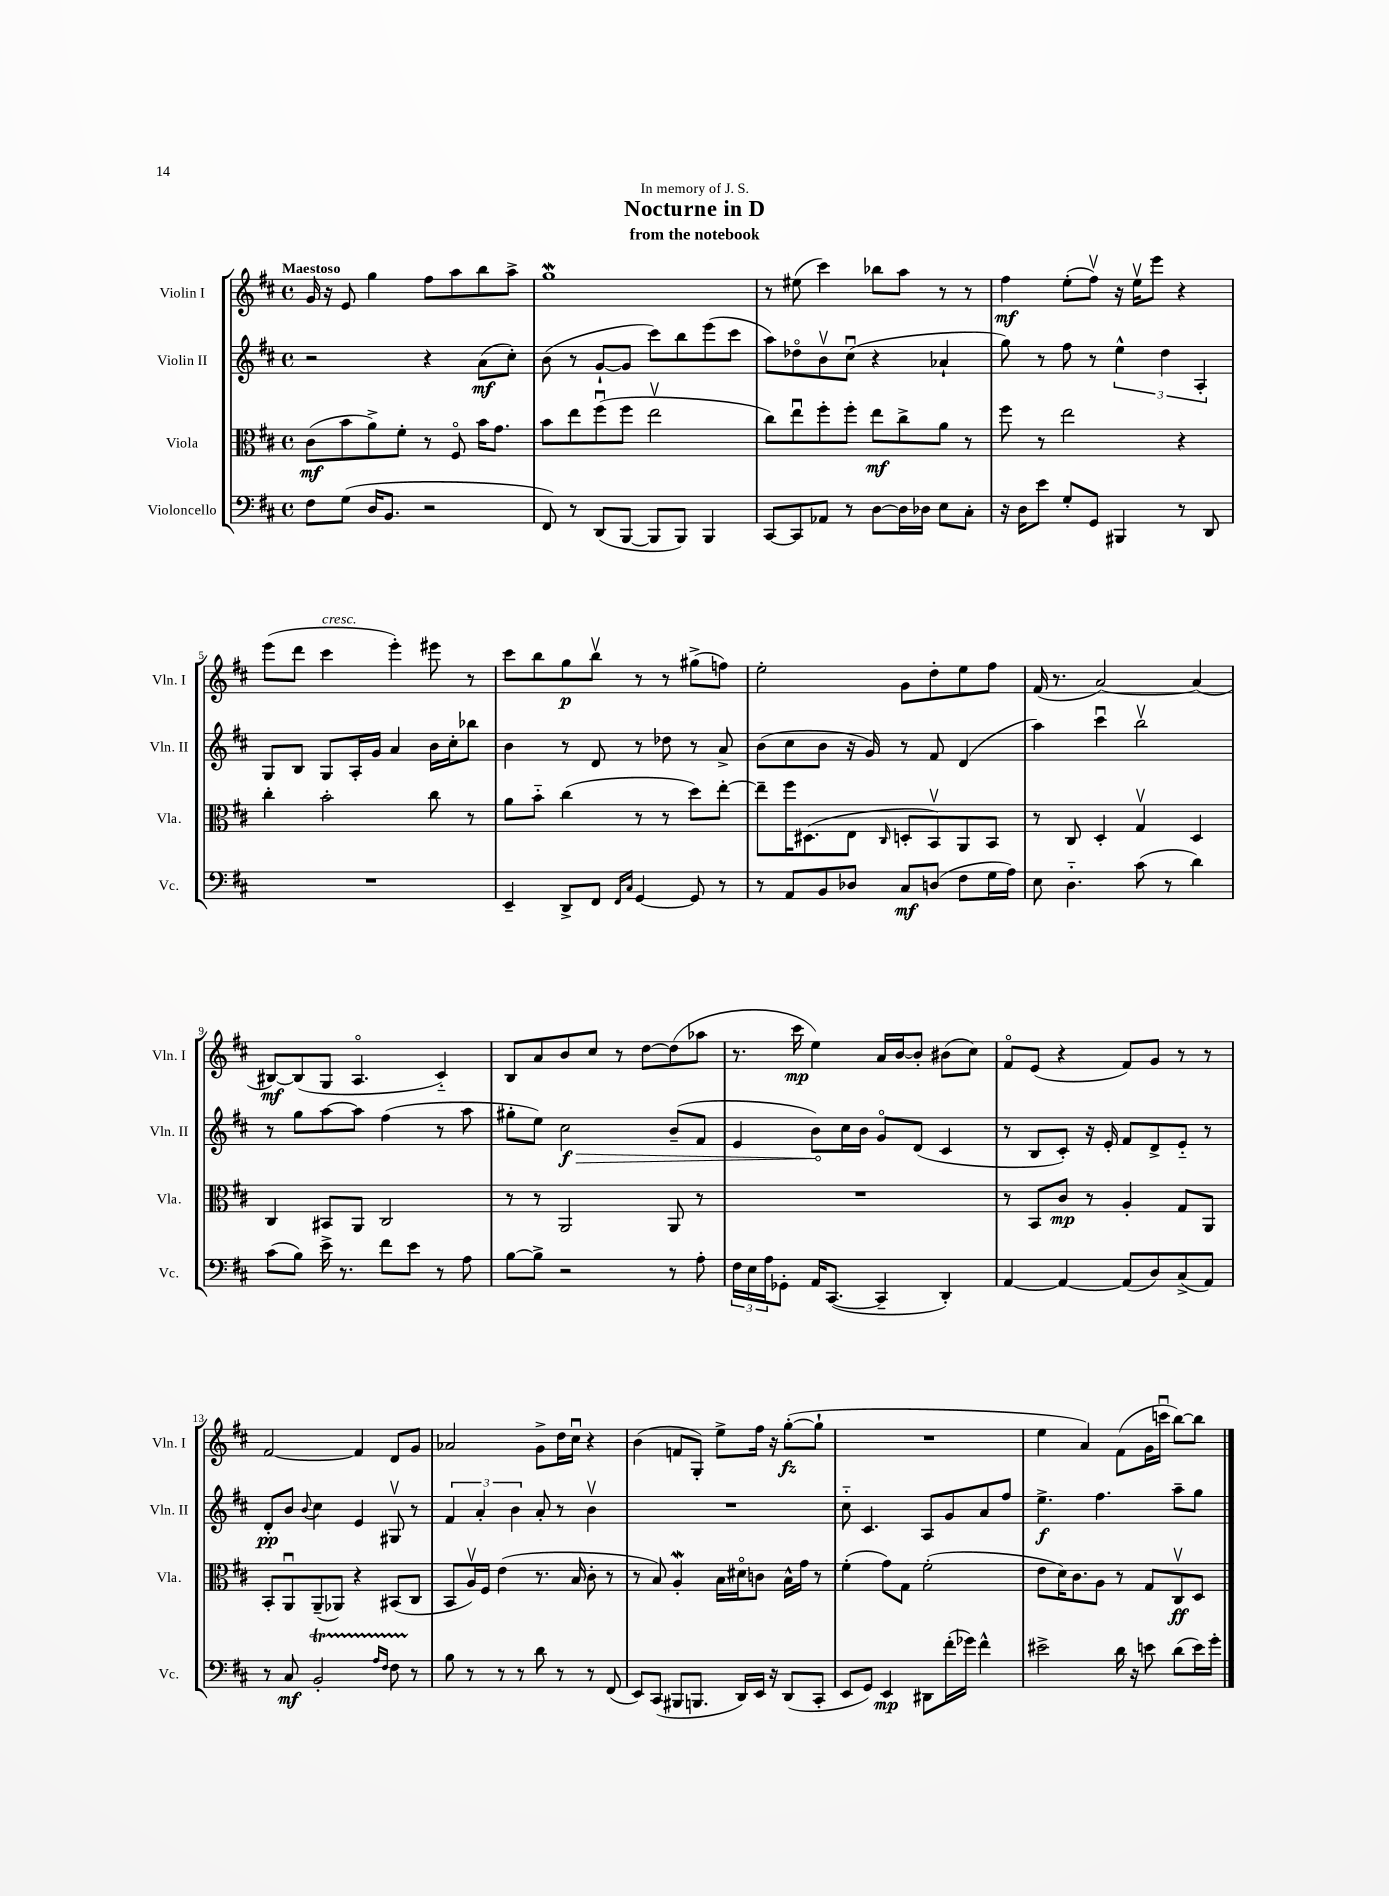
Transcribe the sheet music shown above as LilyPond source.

\header { title = "Nocturne in D" subtitle = "from the notebook" dedication = "In memory of J. S." }
<<
\new StaffGroup <<
\new Staff = "s0" \with { instrumentName = "Violin I" shortInstrumentName = "Vln. I" } {
    \clef treble \key d \major \defaultTimeSignature \time 4/4 \tempo "Maestoso"
    g'16 r16 e'8 g''4 fis''8 a''8 b''8 a''8-> |
    g''1\mordent |
    r8 eis''8( cis'''4) bes''8 a''8 r8 r8 |
    fis''4\mf e''8-.( fis''8\upbow) r16 e''16\upbow e'''8 r4 |
    e'''8( d'''8 cis'''4^\markup { \italic "cresc." } e'''4-.) eis'''8 r8 |
    cis'''8 b''8 g''8\p b''8\upbow r8 r8 gis''8->( f''8) |
    e''2-. g'8 d''8-. e''8 fis''8 |
    fis'16( r8. a'2~) a'4( |
    bis8~\mf) bis8( g8 a4.\flageolet cis'4-_) |
    b8 a'8 b'8 cis''8 r8 d''8~ d''8( aes''8 |
    r8. cis'''16\mp e''4) a'16 b'16~ b'8-. bis'8( cis''8) |
    fis'8\flageolet e'8( r4 fis'8) g'8 r8 r8 |
    fis'2~ fis'4 d'8 g'8 |
    aes'2 g'8-> d''16 cis''16\downbow r4 |
    b'4( f'8 g8-.) e''8-> fis''16 r16 g''8~-.\fz( g''8-! |
    R1 |
    e''4 a'4) fis'8( g'16 c'''16\downbow b''8~) b''8 \bar "|." |
}
\new Staff = "s1" \with { instrumentName = "Violin II" shortInstrumentName = "Vln. II" } {
    \clef treble \key d \major \defaultTimeSignature \time 4/4
    r2 r4 a'8\mf( cis''8-.) |
    b'8( r8 g'8~-! g'8 cis'''8) b''8 e'''8( cis'''8 |
    a''8) des''8\flageolet b'8\upbow cis''8\downbow( r4 aes'4-! |
    g''8) r8 fis''8 r8 \tuplet 3/2 { e''4-^ d''4 a4-. } |
    g8 b8 g8 a16-. g'16 a'4 b'16 cis''16-. bes''8 |
    b'4 r8 d'8 r8 des''8 r8 a'8-> |
    b'8( cis''8 b'8 r16 g'16) r8 fis'8 d'4( |
    a''4) cis'''4\downbow b''2\upbow |
    r8 g''8 a''8~ a''8 fis''4( r8 a''8 |
    gis''8-. e''8) \once \override Hairpin.circled-tip = ##t cis''2\f\> b'8--( fis'8 |
    e'4 b'8\!) cis''16 b'16 g'8\flageolet d'8( cis'4 |
    r8 b8 cis'8-.) r16 e'16-. fis'8 d'8-> e'8-_ r8 |
    d'8-.\pp b'8 \appoggiatura { b'8 } cis''4 e'4 gis8\upbow r8 |
    \tuplet 3/2 { fis'4 a'4-. b'4 } a'8-. r8 b'4\upbow |
    R1 |
    cis''8-_ cis'4. a8 g'8 a'8 fis''8 |
    e''4.->\f fis''4. a''8-- g''8 \bar "|." |
}
\new Staff = "s2" \with { instrumentName = "Viola" shortInstrumentName = "Vla." } {
    \clef alto \key d \major \defaultTimeSignature \time 4/4
    cis'8\mf( b'8 a'8->) fis'8-. r8 fis8\flageolet b'16 g'8. |
    b'8 e''8 fis''8\downbow( fis''8 e''2\upbow |
    cis''8) e''8\downbow fis''8-. fis''8-. e''8\mf cis''8-> a'8 r8 |
    fis''8 r8 e''2 r4 |
    cis''4-. b'2-. cis''8 r8 |
    a'8 b'8-_ cis''4( r8 r8 d''8) e''8~-. |
    e''8-- fis''16 dis8.( e8 \grace { cis16 } d8-. b,8\upbow) a,8 b,8 |
    r8 cis8 d4-. g4\upbow d4 |
    cis4 bis,8 a,8 cis2 |
    r8 r8 a,2 a,8 r8 |
    R1 |
    r8 b,8 cis'8\mp r8 a4-. g8 a,8 |
    b,8-. a,8\downbow a,8--( aes,8) r4 bis,8( cis8 |
    b,8 a16\upbow) fis16 e'4( r8. b16 cis'8-. r8 |
    r8 b8) a4-.\mordent b16 dis'16\flageolet c'8 b16-^ g'16 r8 |
    fis'4-.( g'8) g8 fis'2-.( |
    e'8 d'16) cis'8. a8 r8 g8 cis8\upbow\ff d8 \bar "|." |
}
\new Staff = "s3" \with { instrumentName = "Violoncello" shortInstrumentName = "Vc." } {
    \clef bass \key d \major \defaultTimeSignature \time 4/4
    fis8 g8( d16 b,8. r2 |
    fis,8) r8 d,8( b,,8~ b,,8 b,,8) b,,4 |
    cis,8~ cis,8 aes,8 r8 d8~ d16 des16 e8 cis8-. |
    r16 d16 e'8 g8-. g,8 bis,,4 r8 d,8 |
    R1 |
    e,4-- d,8-> fis,8 \grace { fis,16 cis16 } g,4~ g,8 r8 |
    r8 a,8 b,8 des8 cis8\mf d8( fis8 g16 a16) |
    e8 d4.-_ cis'8( r8 d'4) |
    cis'8( b8) e'16-> r8. fis'8 e'8 r8 a8 |
    b8~ b8-> r2 r8 a8-. |
    \tuplet 3/2 { fis16 e16 a16 } ges,8-. a,16 cis,8.~( cis,4-- d,4-.) |
    a,4~ a,4~ a,8( d8) cis8->( a,8) |
    r8 cis8\mf b,2-.\startTrillSpan \grace { a16 fis16 } fis8 r8\stopTrillSpan |
    b8 r8 r8 r8 d'8 r8 r8 fis,8( |
    e,8) cis,8( bis,,8 b,,8. d,16) e,16 r16 d,8( cis,8-. |
    e,8 g,8) e,4\mp dis,8 fis'16-.( ges'16) fis'4-^ |
    eis'2-> d'16 r16 e'8 d'8( e'16) g'16-. \bar "|." |
}
>>
>>
